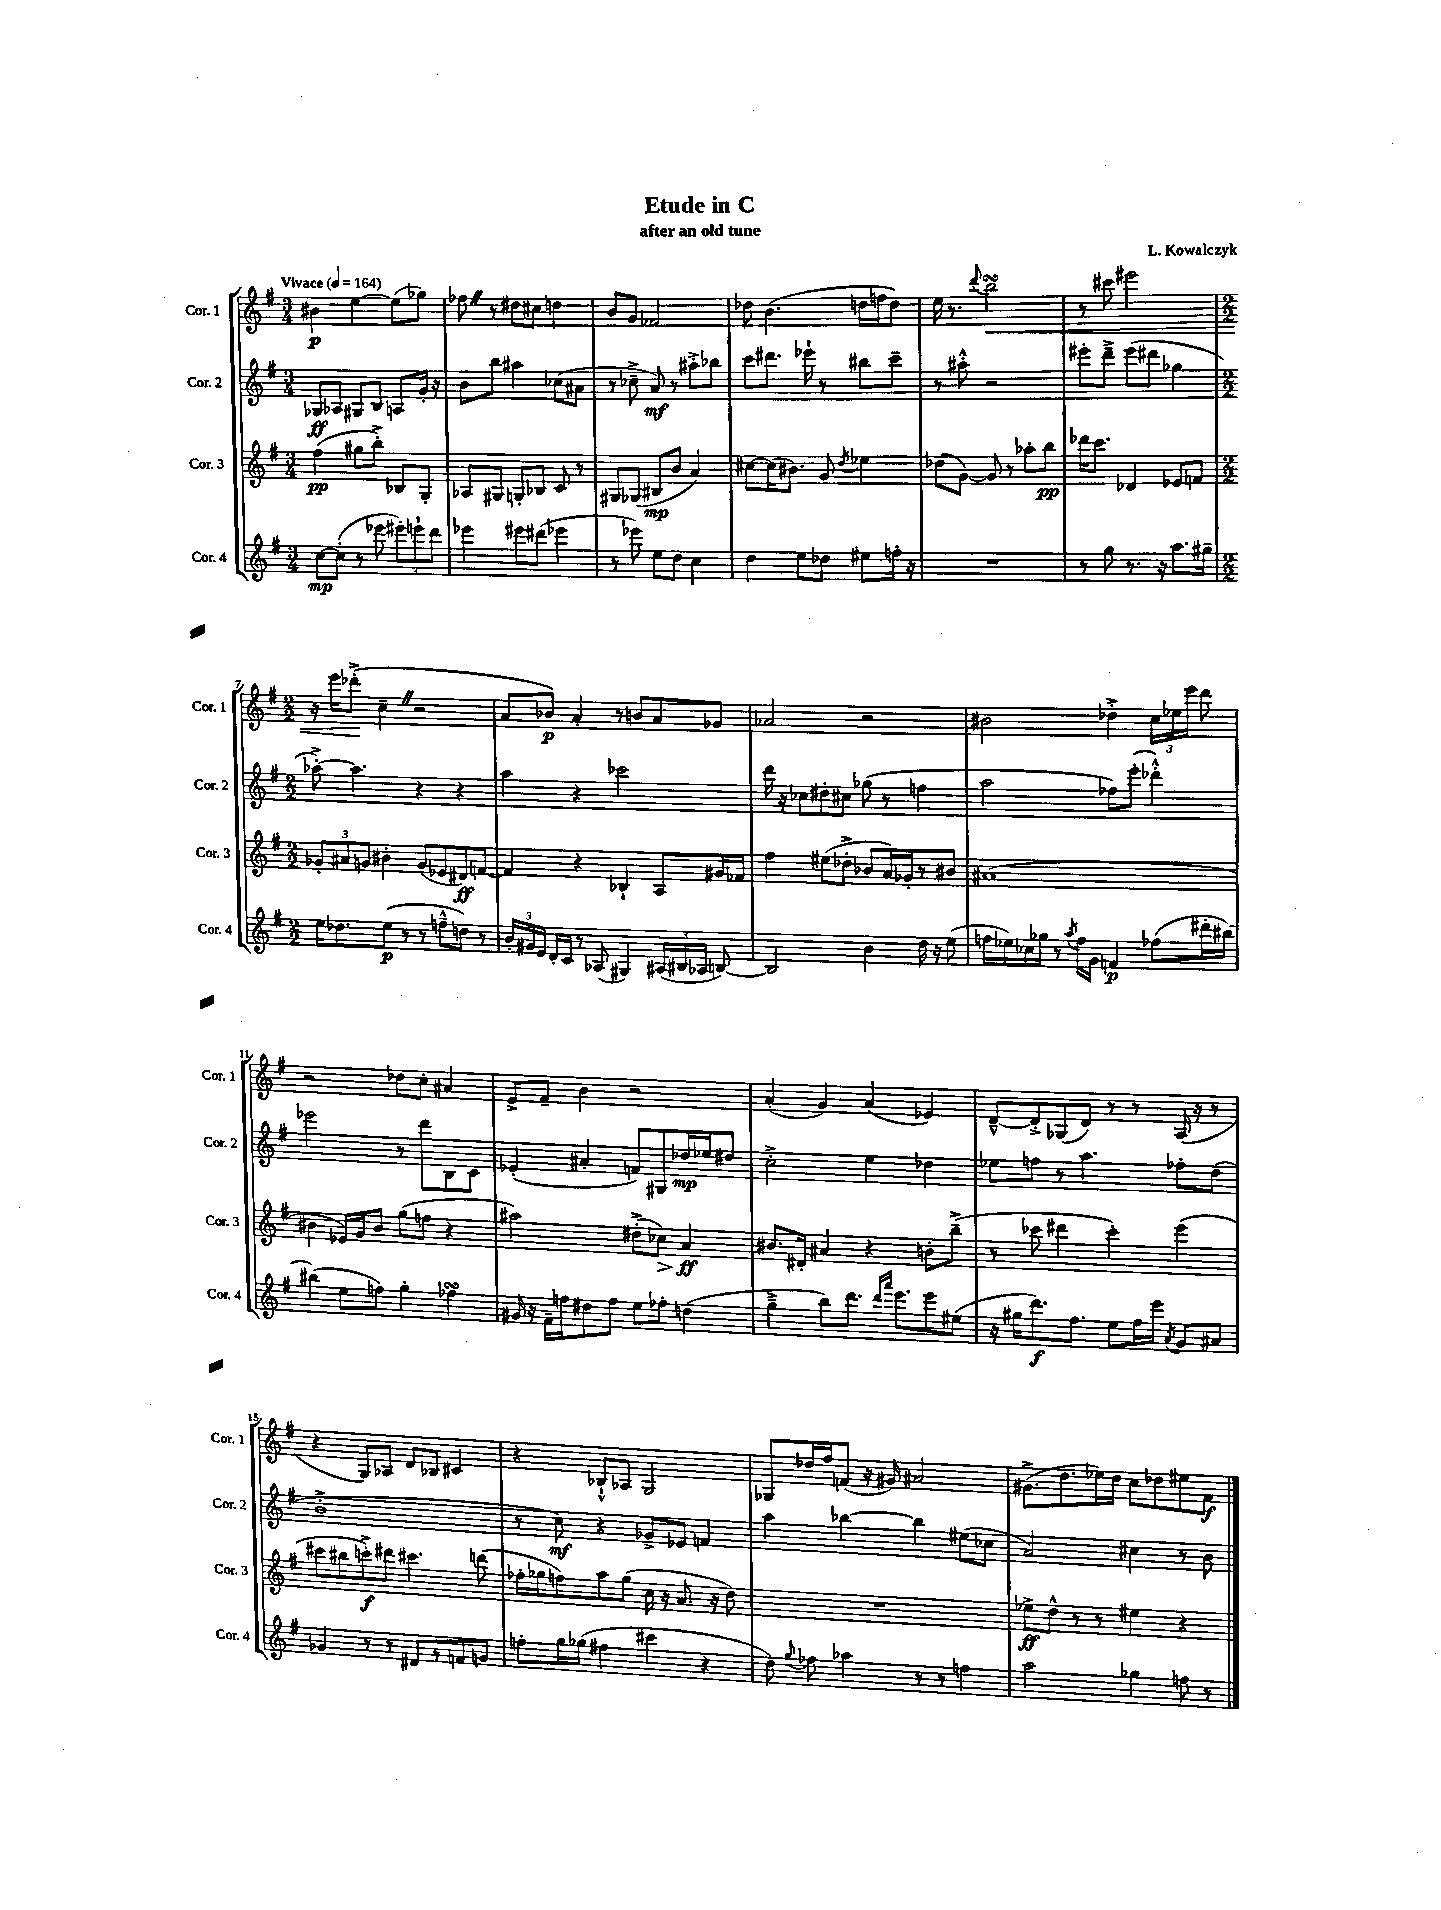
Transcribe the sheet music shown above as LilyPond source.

\header { title = "Etude in C" composer = "L. Kowalczyk" subtitle = "after an old tune" }
<<
\new StaffGroup <<
\new Staff = "s0" \with { instrumentName = "Cor. 1" shortInstrumentName = "Cor. 1" } {
    \clef treble \key g \major \numericTimeSignature \time 3/4 \tempo "Vivace" 4 = 164
    \autoBeamOff bis'4\p e''4~ e''8[( ges''8]) |
    fes''8 \once \override BreathingSign.text = \markup { \musicglyph "scripts.caesura.straight" } \breathe r8 dis''8[ cis''8] d''4 |
    b'8[ g'8] fes'2 |
    des''8 b'4.( d''16[ f''16 d''8]) |
    e''16 r8. \appoggiatura { d'''8 } b''2\turn\< |
    r8 cis'''8 eis'''2 |
    \numericTimeSignature \time 2/2 r16 e'''16[ des'''8]-.->\!( c''4-- \once \override BreathingSign.text = \markup { \musicglyph "scripts.caesura.straight" } \breathe r2 |
    a'8[ bes'8]\p) a'4-. r8 b'8[ a'8 ges'8] |
    aes'2 r2 |
    bis'2 des''4-.-> \tuplet 3/2 { c''16[ ees''16 e'''16] } d'''8 |
    r2 des''8[ c''8]-. ais'4 |
    e'8[-> fis'8]-- b'4 r2 |
    a'4-.( g'4) a'4( ees'4) |
    d'8[~---^ d'8-.-> ges8( d'8]) r8 r8 a16( r16 r8 |
    r4 g8[) aes8] d'8[ bes8] cis'4 |
    r4 bes8[-!-^ aes8] g2 |
    ges8[ des''16 fis''16 f'8]( r16 gis'16) ais'2 |
    gis'8.[->( d''8. ees''16) d''16] c''8[ des''8 eis''8 fis'8]\f \bar "|." |
}
\new Staff = "s1" \with { instrumentName = "Cor. 2" shortInstrumentName = "Cor. 2" } {
    \clef treble \key g \major \numericTimeSignature \time 3/4
    \autoBeamOff ges8[\ff aes8] gis8[ b8] a8[ g'16]-. r16 |
    b'8[ b''8] ais''4 ces''8[( ais'8] |
    r8 ces''8---> a'8\mf) r8 ais''8[-.-> bes''8] |
    c'''8[ dis'''8.] ees'''16-! r8 bis''8[ c'''8]-- |
    r8 ais''8-.-^ r2 |
    eis'''8[-. d'''8]---> eis'''8[( dis'''8] ges''4 |
    \numericTimeSignature \time 2/2 aes''8~-.->) aes''4. r4 r4 |
    a''4 r4 ces'''2 |
    d'''16 r16 ces''8[ dis''8-. cis''8] ges''8( r8 f''4 |
    a''2 fes''8[) e'''8]-.( des'''4-.-^) |
    ees'''2 r8 d'''8[ b8 c'8] |
    ees'4-.( ais'4-. f'8[) gis8 des''16\mp ees''16 dis''8] |
    c''2-.-> e''4 des''4 |
    ees''8[ f''8] r8 a''4. fes''8[-. d''8]( |
    b'1-.-> |
    r8 c''8\mf) r4 ges'8[-> ees'8] f'4 |
    a''4 bes''4~ bes''4 eis''8[( ces''8] |
    a'2) cis''4 r8 b'8 \bar "|." |
}
\new Staff = "s2" \with { instrumentName = "Cor. 3" shortInstrumentName = "Cor. 3" } {
    \clef treble \key g \major \numericTimeSignature \time 3/4
    \autoBeamOff fis''4\pp( gis''8[ b''8]-.->) bes8[ g8]-. |
    aes8[ gis8] g8[-. bes8] c'8 r8 |
    gis8[ ges8]( bis8[\mp b'8] a'4) |
    cis''8[~ cis''16( bis'8.]) g'8 \acciaccatura { d''8 } ees''4 |
    des''8[( g'8]~) g'8 r8 aes''8[-. b''8]\pp |
    des'''16[ c'''8.] des'4 ees'8[ f'8] |
    \numericTimeSignature \time 2/2 \tuplet 3/2 { ges'8[-. ais'8 g'8] } bis'4-. g'8[( ees'8 dis'8\ff) f'8]~ |
    f'4 r4 bes4-! a8[ gis'16 fes'16] |
    fis''4 eis''8[( des''8]-.-> bes'8[ a'16) ges'16-. r8 bis'8] |
    ais'1( |
    bis'4 ees'16[) g'16 bis'8] g''8[( f''8] r4 |
    ais''2) dis''8[-.->( ces''8]\>) a'4\ff\! |
    bis'8.[ dis'16]-. ais'4 r4 b'8[-. b''8]--->( |
    r8 ces'''8 dis'''4 ces'''4-.) e'''4( |
    cis'''8[ bis''8 c'''8-.->\f) dis'''8] cis'''4. d'''8( |
    fes''16[-. ges''16 f''8) a''8 ges''8]( c''16 r16 a'8. r16 d''8) |
    R1 |
    ees''8[->\ff d''8]-^ r8 r8 eis''4 r4 \bar "|." |
}
\new Staff = "s3" \with { instrumentName = "Cor. 4" shortInstrumentName = "Cor. 4" } {
    \clef treble \key g \major \numericTimeSignature \time 3/4
    \autoBeamOff c''8[~\mp c''8]-.( r8 ees'''8 \tuplet 3/2 { eis'''8[-.) e'''8-! d'''8] } |
    ees'''4 eis'''8[ dis'''8]( ees'''4 |
    r8 ees'''8) e''8[ d''8] c''4 |
    d''4 e''8[ des''8] eis''8[ f''16]-. r16 |
    R2. |
    r8 g''8 r8. r16 a''8.[ gis''16]-- |
    \numericTimeSignature \time 2/2 e''16[ des''8. e''8]\p( r8 r8 f''8[---^ d''8]) r8 |
    \tuplet 3/2 { b'16[-. gis'16 e'16] } d'16[-. c'16] r8 aes8( gis4) \tuplet 3/2 { ais16[( bis16 aes16] } b8~) |
    b2 b'4 d''16 r16 e''8( |
    f''16[ ees''16) ces''16 ges''16] r8 \acciaccatura { a''8 } f''16[ g'16] f'4\p fes''8[( dis'''16-. bis''16]~) |
    bis''4( e''8[ f''8]) g''4-. fes''4\turn |
    gis'16 r16 fis'16[-- f''16 dis''8 f''8] e''8[ fes''8]-. d''4( |
    g''4---> b''8[) d'''8.] \grace { d'''16[ a'''16] } e'''8.[ e'''8 eis''8]( |
    r16 gis''16[ d'''8.\f) fis''8.] e''8[ fis''16 e'''16] \acciaccatura { a'8 } g'8[ ais'8] |
    ges'4 r8 r8 dis'8[ r8 f'8 g'8] |
    f''8[-. g''16 ges''16]( fis''4 cis'''4 r4 |
    d''8) \appoggiatura { g''8 } fes''8 aes''4 r8 r8 f''4 |
    a''2 ges''4 f''8 r8 \bar "|." |
}
>>
>>
